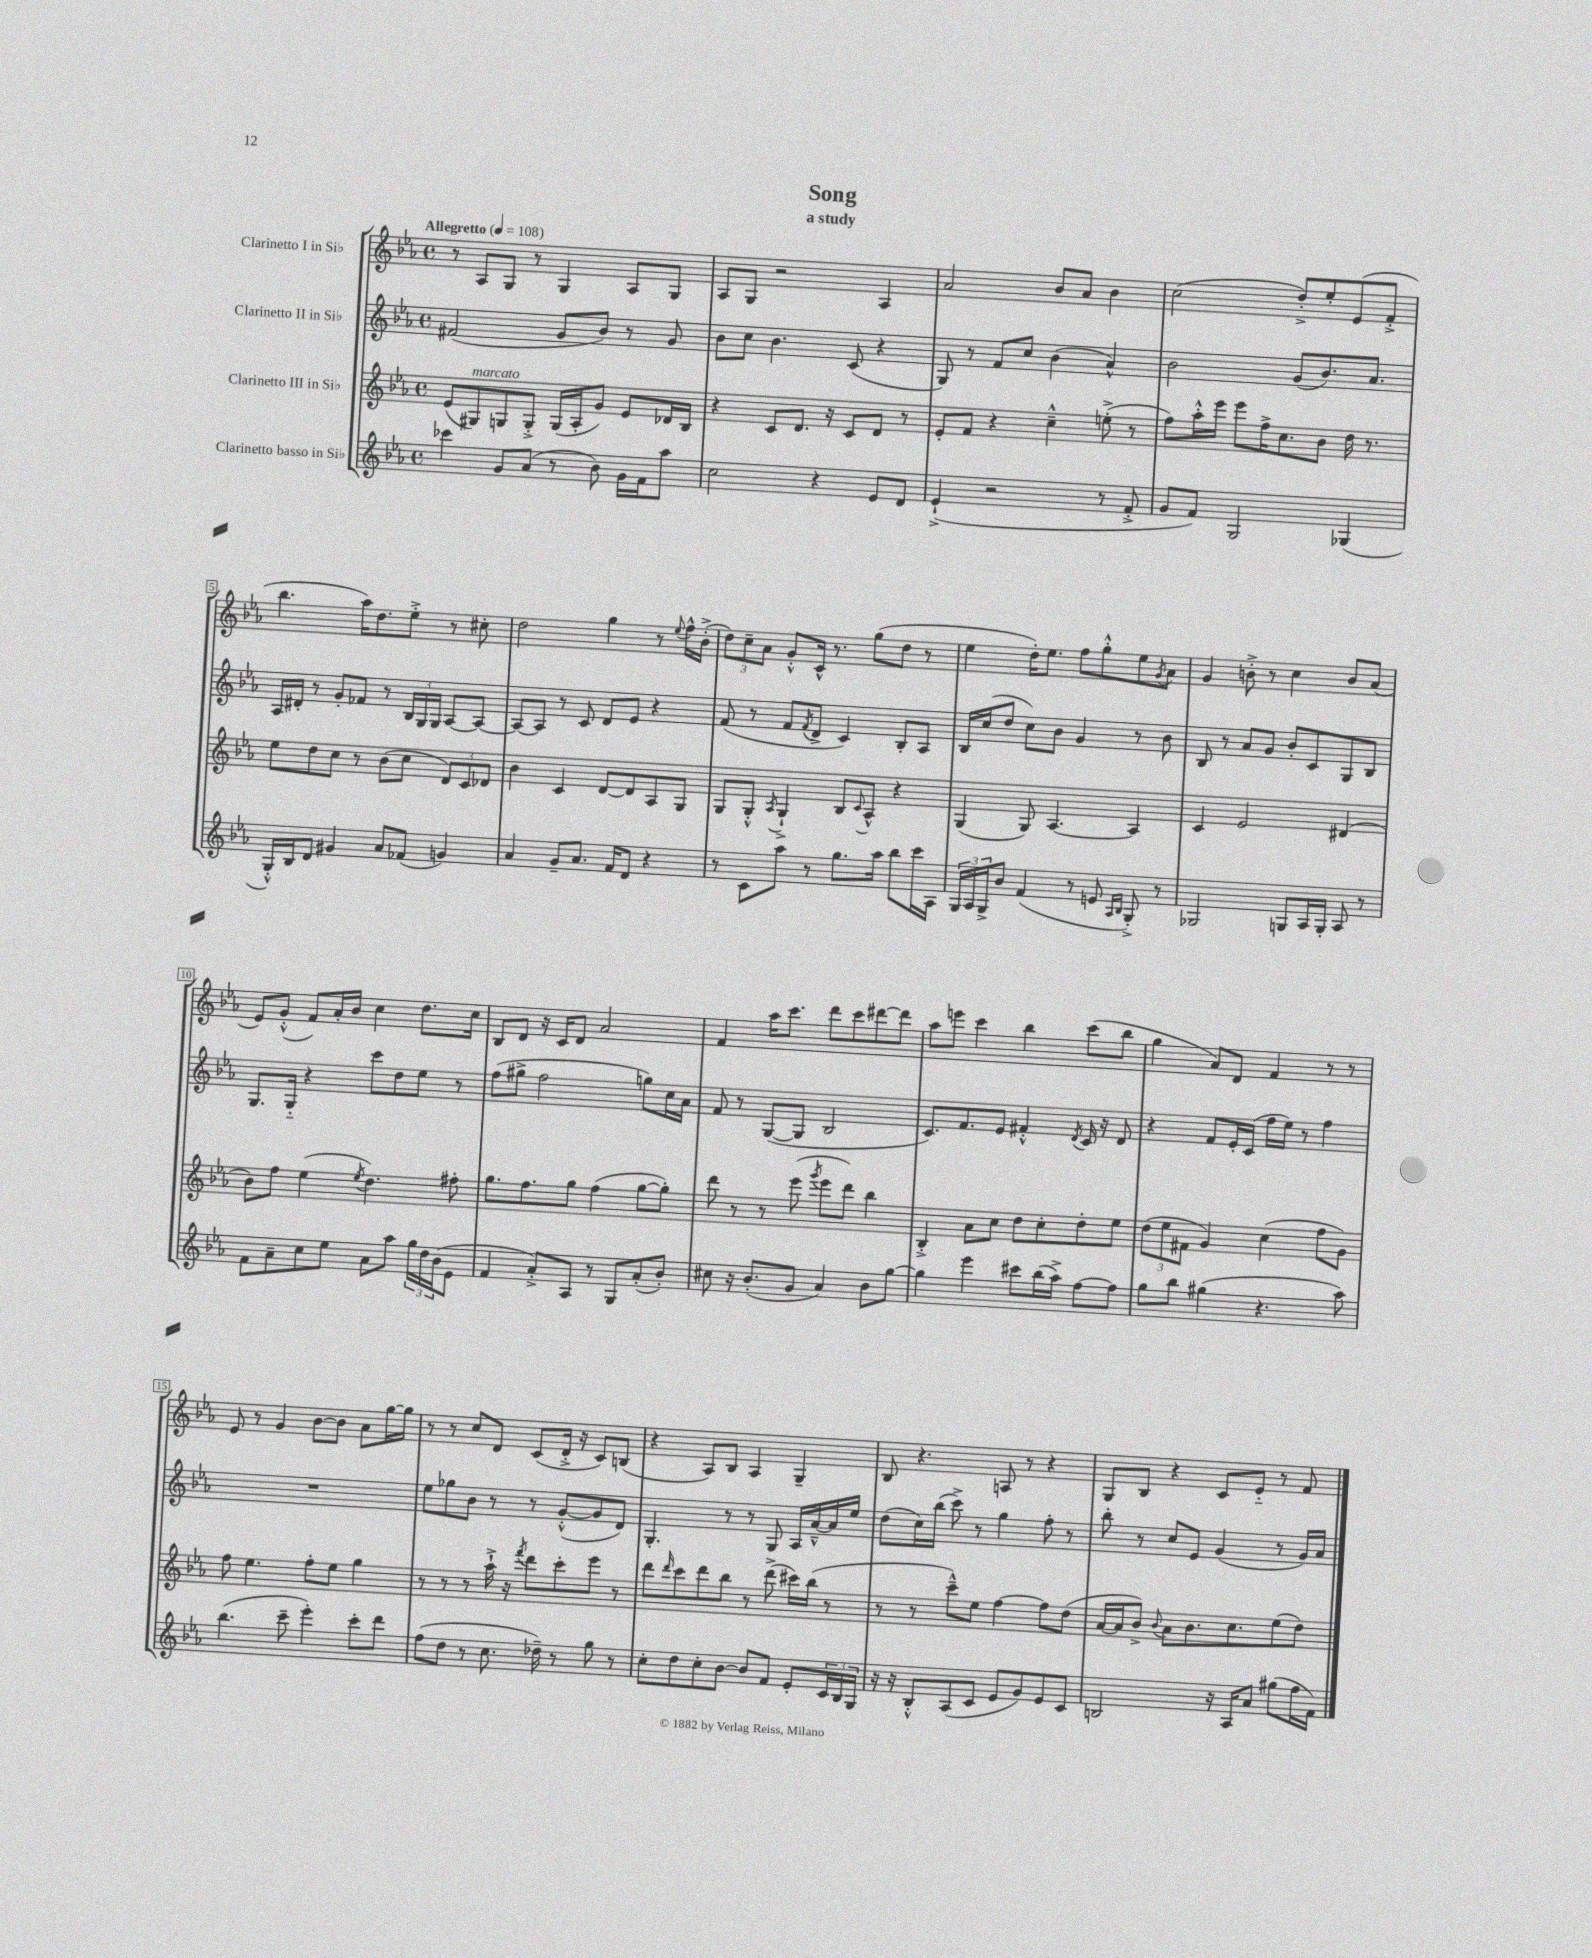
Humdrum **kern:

**kern	**kern	**kern	**kern
*staff4	*staff3	*staff2	*staff1
*clefG2	*clefG2	*clefG2	*clefG2
*k[b-e-a-]	*k[b-e-a-]	*k[b-e-a-]	*k[b-e-a-]
*M4/4	*M4/4	*M4/4	*M4/4
*met(c)	*met(c)	*met(c)	*met(c)
*MM108	*MM108	*MM108	*MM108
4ccc-\	(8e-/L	(2f#/	8r
.	8G#/)	.	8A-/L
8g/L	8G/	.	8G/J
(8a-/J	8G'^/J	.	8r
8r	(16G/LL	8g/L	4G/
.	16A-'/J	.	.
8b-\)	8g/J)	8b-/J)	.
16g\LL	8e-/L	8r	8A-/L
16f\J	.	.	.
8aa-\J	16d-/L	8g/	8G/J
.	16B-/JJ	.	.
=	=	=	=
2cc\	4r	8b-\L	8A-/L
.	.	8cc\J	8G/J
.	8c/L	4.b-\	2r
.	8.d/J	.	.
4r	.	.	.
.	16r	.	.
.	8c/L	(8c/	.
8e-/L	8d/J	4r	4A-/
8d/J	8r	.	.
=	=	=	=
(4e-`^/	8e-'/L	8G/)	2a-/
.	8f/J	8r	.
2r	4r	8f/L	.
.	.	8cc/J	.
.	4cc~^^\	(4b-\	8b-/L
.	.	.	8a-/J
8r	(8ee'^\	4a-^^/)	4b-\
8f'^/	8r	.	.
=	=	=	=
8g/L	8ff\L)	2b-\	(2cc\
8f/J)	16aa-'^^\L	.	.
.	16eee-\JJ	.	.
2G/	8eee-\L	.	.
.	16ff^\K	.	.
.	8.cc\	.	.
.	.	(8g/L	8dd'^/L)
.	8b-\J	8.b-/)	8ee-'/
(4G-/	16dd\	.	(8e-/
.	8.r	8.a-/J	.
.	.	.	8f'^/J
=	=	=	=
16G'^^/LL)	8ee-\L	16A-/LL	4.bb-\
16B-/J	.	16d#'/JJ	.
8d/J	8dd\	8r	.
4g#/	8cc\J	8g'/L	.
.	8r	8f-/J	16aa-\LK)
.	.	.	8.dd\
8a-/L	(8b-\L	8r	.
(8f-/J	8cc\J	24B-/LL	8ee-'^\J
.	.	24G/	.
.	.	24G/JJ	.
4g/)	12d/L)	[8A-/L	8r
.	12c/	.	.
.	.	8A-/_J	8cc#'\
.	12d-/J	.	.
=	=	=	=
4a-/	4b-\	8A-/_L	2dd\
.	.	8A-/]J	.
8g~/L	4c/	8r	.
8.a-/J	.	8c/	.
.	[8d/L	8d/L	4gg\
16f/LK	.	.	.
8d/J	8d/]	8e-/J	.
4r	8A-/	4r	8r
.	.	.	8qqee-/
.	8G/J	.	16ff^^\LL
.	.	.	(16b-'^\JJ
=	=	=	=
8r	8G/L	(8f/	12dd\L)
.	.	.	12cc~\
8c\L	8G'^^/J	8r	.
.	.	.	12a-\J
.	8qA-/	.	.
8aa-\J	4G`^/	8f/L	8g'^^/L
.	.	8qf/	.
8r	.	8d^/J	16c^^/Jk
.	.	.	8.r
8.gg\L	8B-/L	4c/)	.
.	8qqc/	.	.
.	8A-^^/J	.	(8gg\L
16aa-\Jk	.	.	.
8bb-\L	4r	8B-'/L	8dd\J
16ccc\L	.	8A-/J	8r
16A-\JJ	.	.	.
=	=	=	=
24G/LL	(4G/	16B-/LL	4ee-\
24A-/	.	.	.
.	.	(16cc/J	.
24G^/J	.	.	.
8b-/J	.	8dd/J	.
(4f/	8G/)	8cc\L)	16dd'\LK)
.	.	.	8.ee-\J
.	[4.A-/	8b-\J	.
8r	.	4g/	8ff\L
8e/	.	.	8gg'^^\
16qqA-/LL	.	.	.
16qqB-/JJ	.	.	.
8G'^/)	4A-/]	8r	8ee-\
.	.	.	8qg/
8r	.	8b-\	8a-\J
=	=	=	=
2G-/	4c/	8B-/	4g/
.	.	8r	.
.	2e-/	8a-/L	8b'^\
.	.	8g/J	8r
8G/L	.	8b-'/L	4cc\
16A-/L	.	8c/	.
16G'/JJ	.	.	.
8A-/	(4d#/	8G/	8b/L
8r	.	8B-/J	(8a-/J
=	=	=	=
8f\L	8b-\L)	8.G/L	8e-/L)
8a-~\	8ff\J	.	(8g'^^/J
.	.	16G'~/Jk	.
8cc\	(4ee-\	4r	8f/L)
8ee-\J	.	.	16a-'/L
.	.	.	16b-/JJ
.	8qee-/	.	.
8a-\L	4.dd\)	8ccc\L	4cc\
8aa-\J	.	8dd\	.
24gg\LL	.	8ee-\J	8.dd\L
24dd\	.	.	.
(24b-\J	.	.	.
8e-\J	8ff#'\	8r	.
.	.	.	16cc\Jk
=	=	=	=
4f/	8.gg\L	(8ff\L	8B-/L
.	.	8gg#^\J	8d/J
.	8.ff\	.	.
8a-'^/L)	.	2ff\	16r
.	.	.	16c/LK
8A-/J	8gg\J	.	8d/J
8r	(4ff\	.	2a-/
8G/L	.	.	.
(8a-'/	[8gg\L	8gg\L)	.
8b-'/J)	8gg'\]J)	16cc\L	.
.	.	16a-\JJ	.
=	=	=	=
8cc#\	8ddd\	8f/	4f/
16r	8r	8r	.
(8.b-'/L	.	.	.
.	8r	([8G/L	16aa-\LK
.	.	.	8.ccc\J
8g/J	(8eee-\	8G/]J	.
.	8qggg/	.	.
4a-/)	8eee-\L	2B-/	8ddd\L
.	8ddd\J)	.	8ccc\
8b-\L	4bb-\	.	[8ddd#\
[8gg\J	.	.	8ddd#\]J
=	=	=	=
4gg\]	4B-'^/	8.c/L)	8aa-\L
.	.	.	8eee\J
.	.	8.f/	.
4eee-\	8a-\L	.	4ccc\
.	8cc\J	8e-/J	.
8ccc#\L	8dd\L	4f#'^^/	4bb-\
(16bb-\L	8cc'\	.	.
16aa-^\JJ)	.	.	.
.	.	8qd/	.
[8ff\L	8dd'\	16c/	(8ccc\L
.	.	16r	.
8ff\]J	8ee-\J	8d/	8bb-\J
=	=	=	=
8gg\L	(12dd\L	4r	4gg\
.	12ee-\	.	.
8bb-\J	.	.	.
.	12f#\J	.	.
(4gg#\	4g/)	8f/L	8a-/L)
.	.	16e-'/L	8d/J
.	.	(16c/JJ	.
4.r	(4cc\	16ff\LL	4f/
.	.	16ee-\JJ)	.
.	.	8r	.
.	8ff\L	4ff\	8r
8aa-\)	8g\J)	.	8r
=	=	=	=
(4.bb-\	8ff\	1r	8e-/
.	4.ee-\	.	8r
.	.	.	4g/
8ccc~\	.	.	.
4eee-'\)	8ff'\L	.	[8b-\L
.	8ee-\J	.	8b-\]J
8ccc'\L	4gg\	.	8a-\L
8ddd\J	.	.	[16gg\L
.	.	.	16gg\]JJ
=	=	=	=
(8ff\L	8r	8ee-\L	8r
8dd\J	8r	8gg-\	8r
8r	8r	8b-\J	8cc/L
8.cc\	16aa-`^\	8r	8d/J
.	16r	.	.
.	8qfff/	.	.
.	8ddd\L	8r	(8c/L
16dd-~\)	.	.	.
8r	8ccc'\	([8g'^^/L	16d'^/Jk
.	.	.	16r
8gg\	8eee-\J	8g/]	8c/L)
8r	8r	8d/J)	(8B/J
=	=	=	=
8cc'\L	8ddd\L	4.G'/	4r
.	16qqddd/	.	.
8dd\	8ccc\	.	.
8cc'\	8ddd\	.	8A-/L)
[8b-\J	8bb-\J	8r	8B-/J
8b-/]L	8r	8r	4A-/
8f/J	(8ddd^\	8G/	.
8e-'/L	16ccc#\LL)	16A-/LL	4G~/
.	(16bb-\JJ	[16a-~^^/	.
24c/L	8r	16a-/]	.
24B-/	.	.	.
.	.	16ee-/JJ	.
24G/JJ	.	.	.
=	=	=	=
16r	8r	(8dd\L	8B-/
16r	.	.	.
8B-'^^/L	8r	16cc\L)	4.r
.	.	(16bb-\JJ	.
(8A-/	8ccc~^^\L)	8ccc^\)	.
8c/J	8ee-\J	8r	.
8e-/L	[4ff\	4gg\	8A/
8g/)	.	.	8r
8e-/	8ff\]L	8ff'\	4r
8c/J	(8dd\J	8r	.
=	=	=	=
2B/	[16a-/LL	8bb-'\	8G/L
.	16a-/]J	.	.
.	8b-^/J)	8r	8B-/J
.	8qqb-/	.	.
.	8a-\L	8cc/L	4r
.	8.b-\	8e-/J	.
16r	.	(4g/	8c/L
16A-/LK	8.cc\	.	.
8a-/J	.	.	8e-'~/J
(8gg#\L	(8ee-\	8r	8r
16ff\L	8dd\J)	16g/LL)	8f/
16f\JJ)	.	16a-/JJ	.
==	==	==	==
*-	*-	*-	*-
